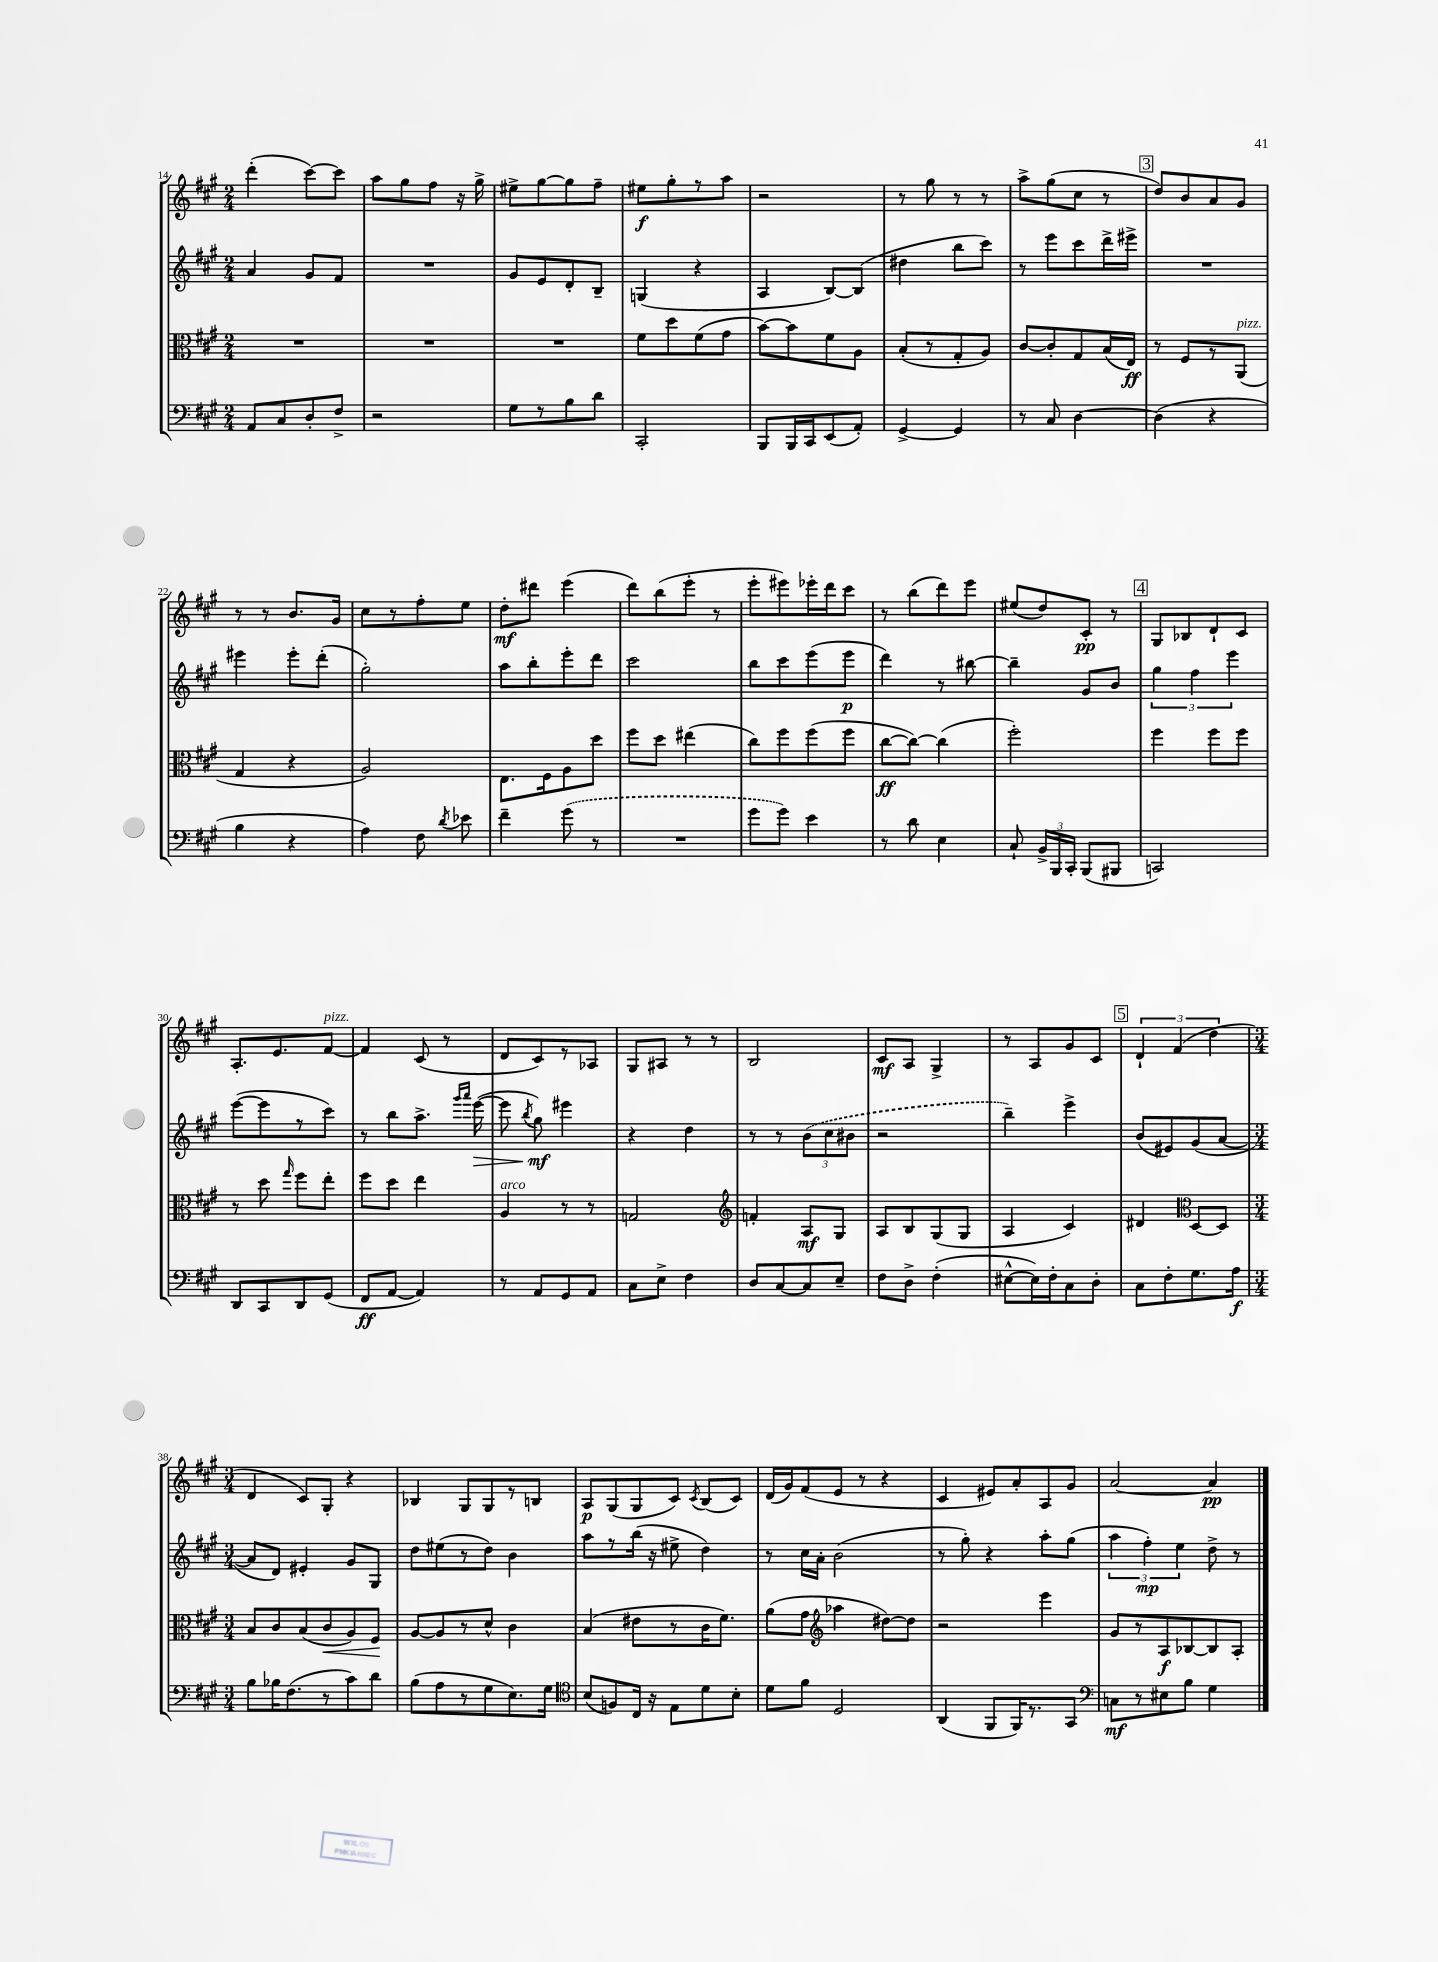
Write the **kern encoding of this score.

**kern	**dynam	**kern	**dynam	**kern	**dynam	**kern	**dynam
*part4	*part4	*part3	*part3	*part2	*part2	*part1	*part1
*staff4	*staff4	*staff3	*staff3	*staff2	*staff2	*staff1	*staff1
*clefF4	*	*clefC3	*	*clefG2	*	*clefG2	*
*k[f#c#g#]	*	*k[f#c#g#]	*	*k[f#c#g#]	*	*k[f#c#g#]	*
*M2/4	*	*M2/4	*	*M2/4	*	*M2/4	*
=14	=14	=14	=14	=14	=14	=14	=14
8AA/L	.	2r	.	4a/	.	(4ddd'\	.
8C#/	.	.	.	.	.	.	.
8D'/	.	.	.	8g#/L	.	[8ccc#\L)	.
8F#^/J	.	.	.	8f#/J	.	8ccc#\J]	.
=15	=15	=15	=15	=15	=15	=15	=15
2r	.	2r	.	2r	.	8aa\L	.
.	.	.	.	.	.	8gg#\	.
.	.	.	.	.	.	8ff#\J	.
.	.	.	.	.	.	16r	.
.	.	.	.	.	.	16gg#^\	.
=16	=16	=16	=16	=16	=16	=16	=16
8G#\L	.	2r	.	8g#/L	.	8ee#X^\L	.
8r	.	.	.	8e/	.	[8gg#\	.
8B\	.	.	.	8d'/	.	8gg#\]	.
8d\J	.	.	.	8B~/J	.	8ff#~\J	.
=17	=17	=17	=17	=17	=17	=17	=17
2CC#'/	.	8f#\L	.	(4Gn/	.	8ee#X\L	f
.	.	8dd\	.	.	.	8gg#'\	.
.	.	(8f#\	.	4r	.	8r	.
.	.	8g#\J	.	.	.	8aa\J	.
=18	=18	=18	=18	=18	=18	=18	=18
8BBB/L	.	[8b\L)	.	4A/	.	2r	.
16BBB/L	.	8b\]	.	.	.	.	.
16CC#/J	.	.	.	.	.	.	.
(8EE/	.	8f#\	.	[8B/L)	.	.	.
8AA'/J)	.	8A\J	.	(8B/J]	.	.	.
=19	=19	=19	=19	=19	=19	=19	=19
[4GG#^/	.	(8B'/L	.	4dd#X\	.	8r	.
.	.	8r	.	.	.	8gg#\	.
4GG#/]	.	8G#'/	.	8bb\L	.	8r	.
.	.	8A/J)	.	8ccc#\J)	.	8r	.
=20	=20	=20	=20	=20	=20	=20	=20
8r	.	[8c#/L	.	8r	.	8aa^\L	.
8C#/	.	8c#'/]	.	8eee\L	.	(8gg#\	.
[4D\	.	8G#/	.	8ccc#\	.	8cc#\J	.
.	.	(16B/L	.	16ddd^\L	.	8r	.
.	.	16E/JJ)	ff	16eee#X^\JJ	.	.	.
!!LO:REH:place=s1:t=3
=21	=21	=21	=21	=21	=21	=21	=21
(4D\]	.	8r	.	2r	.	8dd/L)	.
.	.	8F#/L	.	.	.	8b/	.
4r	.	8r	.	.	.	8a/	.
!	!	!LO:TX:a:i:t=pizz.	!	!	!	!	!
.	.	(8AA/J	.	.	.	8g#/J	.
!!LO:LB:g=z
=22	=22	=22	=22	=22	=22	=22	=22
4B\	.	4G#/	.	4eee#X\	.	8r	.
.	.	.	.	.	.	8r	.
4r	.	4r	.	8eee#'\L	.	8.b/L	.
.	.	.	.	(8ddd'\J	.	.	.
.	.	.	.	.	.	16g#/Jk	.
=23	=23	=23	=23	=23	=23	=23	=23
4A\)	.	2A/)	.	2gg#'\)	.	8cc#\L	.
.	.	.	.	.	.	8r	.
8F#\	.	.	.	.	.	8ff#'\	.
8qd/	.	.	.	.	.	.	.
8e-X\	.	.	.	.	.	8ee\J	.
=24	=24	=24	=24	=24	=24	=24	=24
4f#~\	.	8.E\L	.	8aa\L	.	8dd'\L	mf
.	.	.	.	8bb'\	.	8ddd#X\J	.
.	.	16F#\k	.	.	.	.	.
(8g#\	.	8A\	.	8eee'\	.	(4eee\	.
8r	.	8dd\J	.	8ddd\J	.	.	.
=25	=25	=25	=25	=25	=25	=25	=25
2r	.	8ff#\L	.	2ccc#\	.	8ddd\L)	.
.	.	8dd\J	.	.	.	(8bb\	.
.	.	(4ee#X\	.	.	.	8eee'\J	.
.	.	.	.	.	.	8r	.
=26	=26	=26	=26	=26	=26	=26	=26
8g#\L	.	8cc#\L)	.	8bb\L	.	8eee'\L	.
8g#\J)	.	8ff#\	.	8ccc#\	.	8eee#X\)	.
4e\	.	(8ff#\	.	(8eee\	.	16eee-X'\L	.
.	.	.	.	.	.	16ddd\J	.
.	.	8ff#\J	.	8eee\J	p	8ccc#\J	.
=27	=27	=27	=27	=27	=27	=27	=27
8r	.	[8cc#\L	ff	4ddd\)	.	8r	.
8d\	.	8cc#\J_)	.	.	.	(8bb\L	.
4E\	.	(4cc#\]	.	8r	.	8ddd\)	.
.	.	.	.	[8bb#X\	.	8eee\J	.
=28	=28	=28	=28	=28	=28	=28	=28
8C#`/	.	2ff#'\)	.	4bb#~\]	.	(8ee#X/L	.
24BB^/LL	.	.	.	.	.	8dd/)	.
24BBB/	.	.	.	.	.	.	.
24CC#'/JJ	.	.	.	.	.	.	.
(8BBB/L	.	.	.	8g#/L	.	8c#'/J	pp
8BBB#X/J	.	.	.	8b/J	.	8r	.
!!LO:REH:place=s1:t=4
=29	=29	=29	=29	=29	=29	=29	=29
2CCn/)	.	4ff#\	.	6gg#\	.	8G#/L	.
.	.	.	.	.	.	8B-X/	.
.	.	.	.	6ff#\	.	.	.
.	.	8ff#\L	.	.	.	8d`/	.
.	.	.	.	6eee\	.	.	.
.	.	8ff#\J	.	.	.	8c#/J	.
!!LO:LB:g=z
=30	=30	=30	=30	=30	=30	=30	=30
8DD/L	.	8r	.	([8eee\L	.	8.A'/L	.
8CC#/	.	8dd\	.	8eee\]	.	.	.
.	.	.	.	.	.	8.e/	.
.	.	16qqgg#/	.	.	.	.	.
8DD/	.	8ff#\L	.	8r	.	.	.
!	!	!	!	!	!	!LO:TX:a:i:t=pizz.	!
(8GG#/J	.	8ee'\J	.	8ccc#\J)	.	[8f#/J	.
=31	=31	=31	=31	=31	=31	=31	=31
8FF#/L	ff	8ff#\L	.	8r	.	4f#/]	.
[8AA/J	.	8dd\J	.	8bb\L	.	.	.
4AA/])	.	4ee\	.	8.aa^\J	.	(8c#/	.
.	.	.	.	.	.	8r	.
.	.	.	.	16qqggg#/LL	.	.	.
.	.	.	.	16qqaaa/JJ	.	.	.
!	!	!	!	!	!LO:HP:b	!	!
.	.	.	.	([16eee\	>	.	.
=32	=32	=32	=32	=32	=32	=32	=32
!	!	!LO:TX:a:i:t=arco	!	!	!	!	!
8r	.	4A/	.	8eee\]	.	8d/L	.
.	.	.	.	8qbb/	.	.	.
8AA/L	.	.	.	8gg#\)	mf	8c#/)	.
8GG#/	.	8r	.	4eee#X\	]	8r	.
8AA/J	.	8r	.	.	.	8A-X/J	.
=33	=33	=33	=33	=33	=33	=33	=33
8C#\L	.	2Gn/	.	4r	.	8G#/L	.
8E^\J	.	.	.	.	.	8A#X/J	.
4F#\	.	.	.	4dd\	.	8r	.
.	.	.	.	.	.	8r	.
=34	=34	=34	=34	=34	=34	=34	=34
*	*	*clefG2	*	*	*	*	*
8D/L	.	4fn'/	.	8r	.	2B/	.
[8C#/	.	.	.	8r	.	.	.
8C#/]	.	8A/L	mf	(12b\L	.	.	.
.	.	.	.	12cc#\	.	.	.
8E~/J	.	8G#/J	.	.	.	.	.
.	.	.	.	12b#X\J	.	.	.
=35	=35	=35	=35	=35	=35	=35	=35
8F#\L	.	8A/L	.	2r	.	8c#/L	mf
8D^\J	.	8B/	.	.	.	8A/J	.
(4F#'\	.	(8G#/	.	.	.	4G#^/	.
.	.	8G#/J	.	.	.	.	.
=36	=36	=36	=36	=36	=36	=36	=36
[8E#X^^\L	.	4A/	.	4bb~\)	.	8r	.
16E#\L])	.	.	.	.	.	8A/L	.
16F#'\J	.	.	.	.	.	.	.
8C#\	.	4c#/)	.	4eee^\	.	8g#/	.
8D'\J	.	.	.	.	.	8c#/J	.
!!LO:REH:place=s1:t=5
=37	=37	=37	=37	=37	=37	=37	=37
8C#\L	.	4d#X/	.	(8b/L	.	6d`/	.
8F#'\	.	.	.	8e#X/)	.	.	.
.	.	.	.	.	.	(6f#/	.
*	*	*clefC3	*	*	*	*	*
8.G#\	.	[8D/L	.	(8g#/	.	.	.
.	.	.	.	.	.	6dd\	.
.	.	8D/J]	.	[8a/J	.	.	.
16A\Jk	f	.	.	.	.	.	.
!!LO:LB:g=z
=38	=38	=38	=38	=38	=38	=38	=38
*M3/4	*	*M3/4	*	*M3/4	*	*M3/4	*
8B\L	.	8B/L	.	8a/L]	.	4d/	.
16B-X\K	.	8c#/	.	8d/J)	.	.	.
(8.F#\	.	.	.	.	.	.	.
.	.	(8B/	.	4e#X'/	.	8c#/L)	.
!	!	!	!LO:HP:b	!	!	!	!
8r	.	8c#/	<	.	.	8G#'/J	.
8c#\)	.	8A/)	.	8g#/L	.	4r	.
8d\J	.	8F#/J	.	8G#/J	.	.	.
.	.	.	[	.	.	.	.
=39	=39	=39	=39	=39	=39	=39	=39
(8B\L	.	[8A/L	.	8dd\L	.	4B-X/	.
8A\	.	8A/]	.	(8ee#X\	.	.	.
8r	.	8r	.	8r	.	8G#/L	.
8G#\	.	8d^^/J	.	8dd\J)	.	8G#/	.
8.E\)	.	4c#\	.	4b\	.	8r	.
.	.	.	.	.	.	8Bn/J	.
16G#\Jk	.	.	.	.	.	.	.
=40	=40	=40	=40	=40	=40	=40	=40
*clefC4	*	*	*	*	*	*	*
(8B/L	.	(4B/	.	8aa\L	.	8A/L	p
8Fn/)	.	.	.	8r	.	(8G#/	.
16C#/Jk	.	8e#X\L	.	(16bb\Jk	.	8G#/	.
16r	.	.	.	16r	.	.	.
8E\L	.	8r	.	8ee#X^\	.	8c#/J)	.
.	.	.	.	.	.	8qc#/	.
8d\	.	16c#\K	.	4dd\)	.	(8B/L	.
.	.	8.f#\J)	.	.	.	.	.
8B'\J	.	.	.	.	.	8c#/J)	.
=41	=41	=41	=41	=41	=41	=41	=41
8d\L	.	(8a\L	.	8r	.	(16d/LL	.
.	.	.	.	.	.	16g#/J)	.
8f#\J	.	8g#\J	.	16cc#\LL	.	(8f#/	.
.	.	.	.	16a'\JJ	.	.	.
*	*	*clefG2	*	*	*	*	*
2D/	.	4aa-X\	.	(2b\	.	8e/J	.
.	.	.	.	.	.	8r	.
.	.	[8dd#X\L)	.	.	.	4r	.
.	.	8dd#\J]	.	.	.	.	.
=42	=42	=42	=42	=42	=42	=42	=42
(4AA/	.	2r	.	8r	.	4c#/	.
.	.	.	.	8gg#'\)	.	.	.
8FF#/L	.	.	.	4r	.	8e#X/L)	.
16FF#/K)	.	.	.	.	.	8a'/	.
8.r	.	.	.	.	.	.	.
.	.	4eee\	.	8aa'\L	.	8A/	.
8GG#/J	.	.	.	(8gg#\J	.	8g#/J	.
=43	=43	=43	=43	=43	=43	=43	=43
*clefF4	*	*	*	*	*	*	*
8Cn\L	mf	8g#/L	.	6aa\	.	[2a/	.
8r	.	8r	.	.	.	.	.
.	.	.	.	6ff#'\)	mp	.	.
8E#X\	.	8A/	f	.	.	.	.
.	.	.	.	6ee\	.	.	.
8B\J	.	[8B-X/	.	.	.	.	.
4G#\	.	8B-/]	.	8dd^\	.	4a/]	pp
.	.	8A'/J	.	8r	.	.	.
==	==	==	==	==	==	==	==
*-	*-	*-	*-	*-	*-	*-	*-
